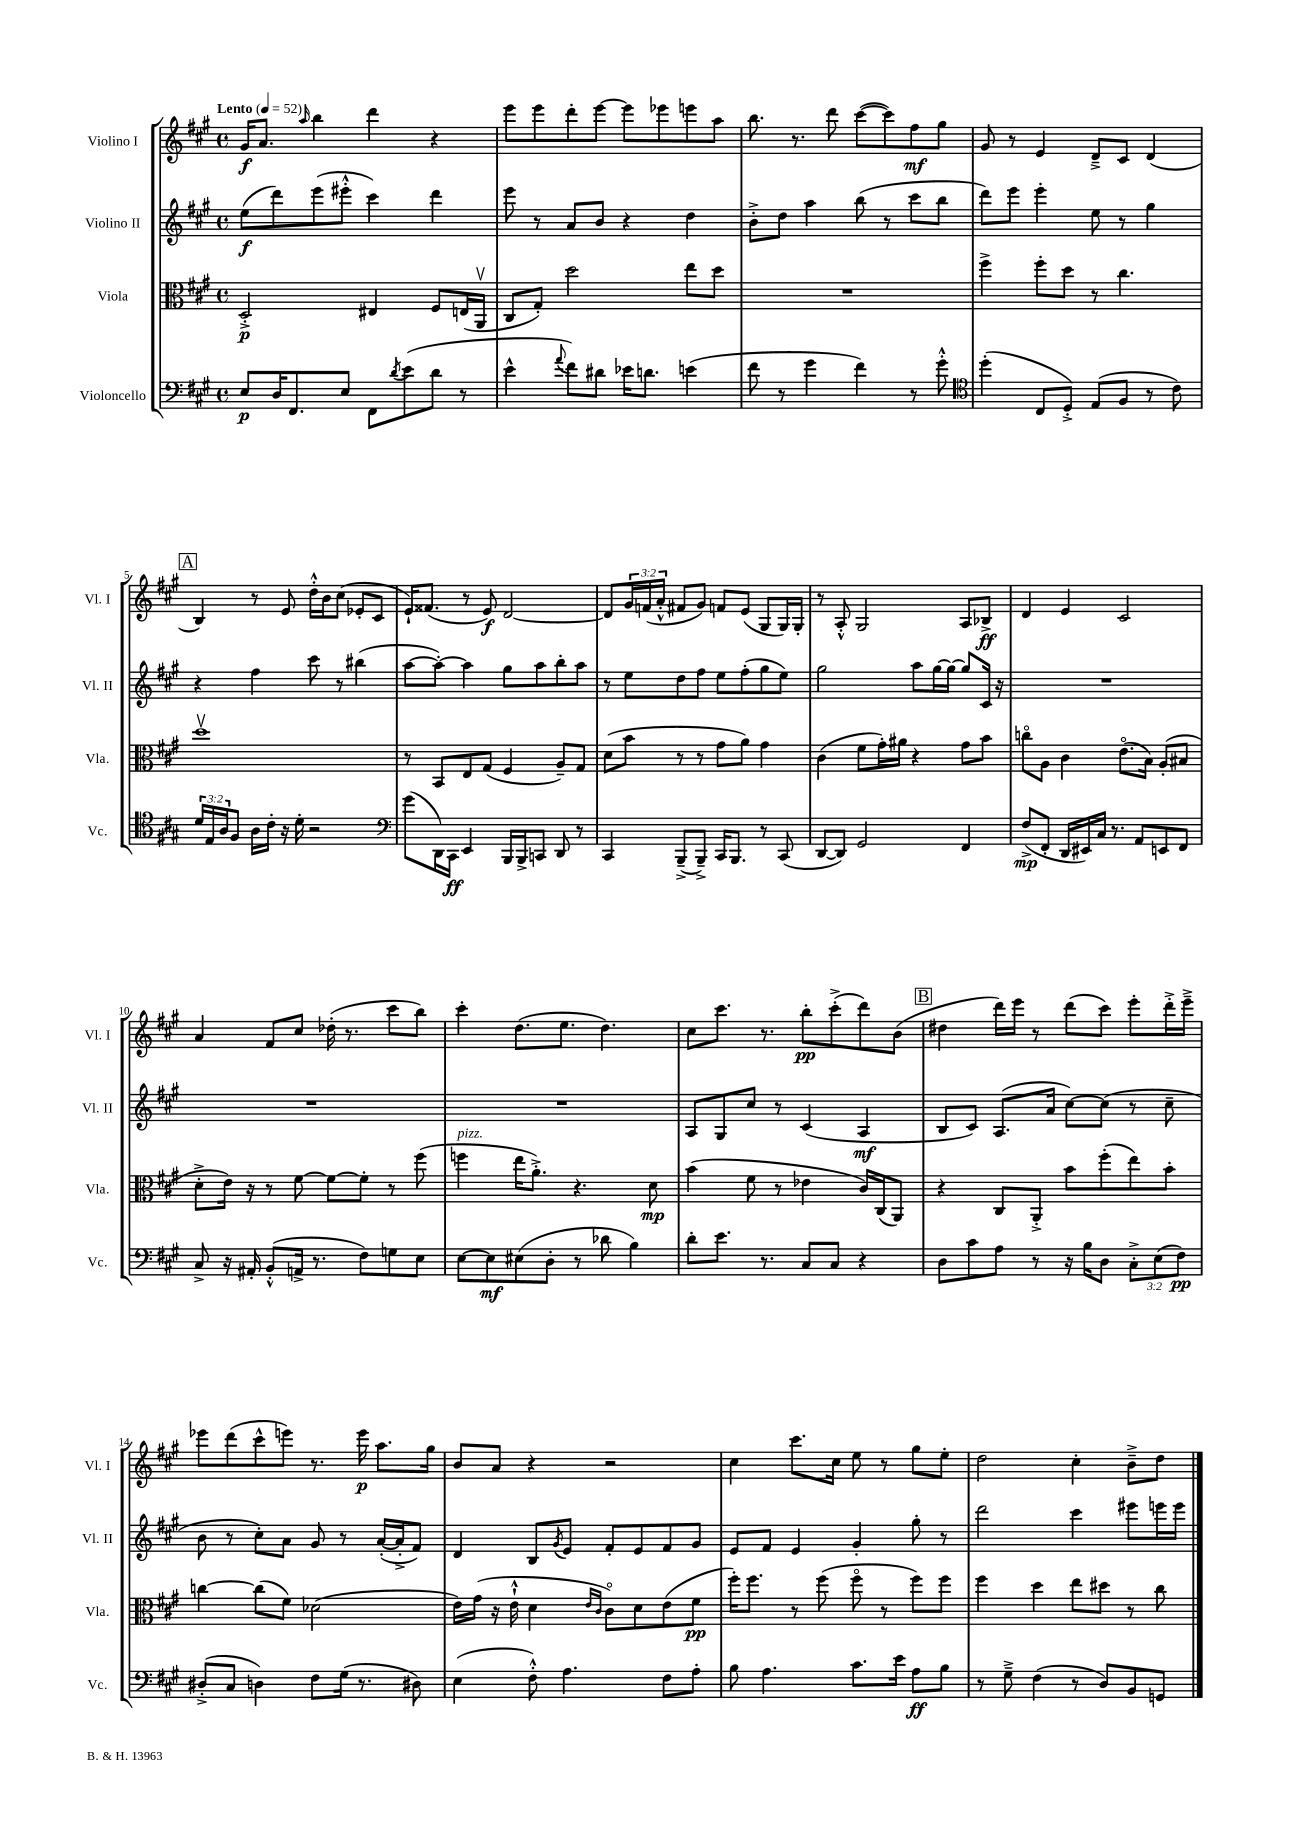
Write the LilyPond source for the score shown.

<<
\new StaffGroup <<
\new Staff = "s0" \with { instrumentName = "Violino I" shortInstrumentName = "Vl. I" } {
    \clef treble \key a \major \defaultTimeSignature \time 4/4 \override Staff.TupletNumber.text = #tuplet-number::calc-fraction-text \tempo "Lento" 4 = 52
    gis'16\f a'8. \grace { a''16 } b''4 d'''4 r4 |
    e'''8 e'''8 d'''8-. e'''8~ e'''8 ees'''8 e'''8 a''8 |
    b''8. r8. d'''8 cis'''8~( cis'''8) fis''8\mf gis''8 |
    gis'8 r8 e'4 d'8---> cis'8 d'4( |
    \mark \markup { \box "A" } b4) r8 e'8 d''16-.-^ b'16 cis''8( ees'8-. cis'8 |
    e'16-!) fisis'8.( r8 e'8\f) d'2~ |
    d'8 \tuplet 3/2 { gis'16 f'16( a'16-.-^ } fis'8 gis'8) f'8 e'8( gis8 gis16) gis16-. |
    r8 a8-.-^ gis2 a8 bes8->\ff |
    d'4 e'4 cis'2 |
    a'4 fis'8 cis''8 des''16-.( r8. cis'''8 b''8) |
    cis'''4-. d''8.( e''8. d''4.) |
    cis''8 cis'''8. r8. b''8-.\pp cis'''8-.->( d'''8) b'8( |
    \mark \markup { \box "B" } dis''4 d'''16) e'''16 r8 d'''8( cis'''8) e'''8-. d'''16-.-> e'''16---> |
    ees'''8 d'''8( cis'''8-^ e'''8) r8. e'''16\p a''8. gis''16 |
    b'8 a'8 r4 r2 |
    cis''4 cis'''8. cis''16 e''8 r8 gis''8 e''8-. |
    d''2 cis''4-. b'8---> d''8 \bar "|." |
}
\new Staff = "s1" \with { instrumentName = "Violino II" shortInstrumentName = "Vl. II" } {
    \clef treble \key a \major \defaultTimeSignature \time 4/4
    e''8\f( d'''8) e'''8( eis'''8-.-^ cis'''4) d'''4 |
    e'''8 r8 a'8 b'8 r4 d''4 |
    b'8-.-> d''8 a''4 b''8( r8 cis'''8 b''8 |
    d'''8) e'''8 e'''4-. e''8 r8 gis''4 |
    \mark \markup { \box "A" } r4 fis''4 cis'''8 r8 bis''4( |
    a''8~ a''8~-.) a''4 gis''8 a''8 b''8-. a''8 |
    r8 e''8 d''8 fis''8 e''8 fis''8-.( gis''8 e''8) |
    gis''2 a''8 gis''16~ gis''16~ gis''8 cis'16 r16 |
    R1 |
    R1 |
    R1 |
    a8 gis8 cis''8 r8 cis'4( a4\mf |
    \mark \markup { \box "B" } b8 cis'8) a8.( a'16 cis''8~) cis''8( r8 cis''8-- |
    b'8 r8 cis''8-.) a'8 gis'8 r8 a'16~-.( a'16-.-> fis'8) |
    d'4 b8 \acciaccatura { gis'8 } e'8 fis'8-. e'8 fis'8 gis'8 |
    e'8 fis'8 e'4 gis'4-. gis''8-. r8 |
    d'''2 cis'''4 eis'''8 e'''16 e'''16 \bar "|." |
}
\new Staff = "s2" \with { instrumentName = "Viola" shortInstrumentName = "Vla." } {
    \clef alto \key a \major \defaultTimeSignature \time 4/4
    d2-.->\p eis4 fis8 e16( a,16\upbow |
    cis8 gis8-.) d''2 e''8 d''8 |
    R1 |
    fis''4-> fis''8-. d''8 r8 cis''4. |
    \mark \markup { \box "A" } d''1\upbow |
    r8 b,8 e8 gis8( fis4 a8--) gis8 |
    d'8( b'8 r8 r8 gis'8 a'8) gis'4 |
    cis'4( fis'8 gis'16-.) ais'16 r4 gis'8 b'8 |
    c''8\flageolet a8 cis'4 e'8.\flageolet( b16) a8-.( bis8 |
    d'8-.-> e'16) r16 r8 fis'8~ fis'8~ fis'8-. r8 fis''8( |
    f''4^\markup { \italic "pizz." } e''16 a'8.-.->) r4. d'8\mp |
    b'4( fis'8 r8 ees'4 cis'16) cis16( a,8) |
    \mark \markup { \box "B" } r4 cis8 a,8-.-> b'8 fis''8-.( e''8) b'8-. |
    c''4~ c''8( fis'8) des'2( |
    e'16) gis'16( r16 e'16-!-^ d'4 \grace { e'16 cis'16 } cis'8\flageolet) d'8 e'8( fis'8\pp |
    fis''16-.) fis''8. r8 fis''8( fis''8\flageolet r8 fis''8) fis''8 |
    fis''4 d''4 e''8 dis''8 r8 cis''8 \bar "|." |
}
\new Staff = "s3" \with { instrumentName = "Violoncello" shortInstrumentName = "Vc." } {
    \clef bass \key a \major \defaultTimeSignature \time 4/4 \override Staff.TupletNumber.text = #tuplet-number::calc-fraction-text
    e8\p d16 fis,8. e8 fis,8 \acciaccatura { d'8 } e'8( d'8 r8 |
    e'4-^ \appoggiatura { a'8 } fis'8) dis'8 ees'16 d'8. e'4( |
    fis'8 r8 gis'4 fis'4) r8 gis'8-.-^ |
    \clef tenor d''4-.( cis8 d8-.->) e8( fis8 r8 cis'8) |
    \mark \markup { \box "A" } \tuplet 3/2 { d'16 e16 a16 } fis8 a16 cis'16-. r16 d'16-. r2 |
    \clef bass gis'8( d,16) cis,16\ff e,4 b,,16 b,,16-> c,8 d,8 r8 |
    cis,4 b,,8--->( b,,8--->) cis,16 b,,8. r8 cis,8( |
    d,8~ d,8) gis,2 fis,4 |
    fis8->\mp( fis,8-. d,16 eis,16) cis16 r8. a,8 e,8 fis,8 |
    cis8-> r16 ais,16-. b,8-.-^( a,16-> r8. fis8) g8 e8 |
    e8~ e8\mf eis8( d8-. r8 des'8 b4) |
    d'8-. e'8. r8. cis8 cis8 r4 |
    \mark \markup { \box "B" } d8 cis'8 a8 r8 r16 b16 d8 \tuplet 3/2 { cis8-.-> e8( fis8\pp) } |
    dis8-.->( cis8 d4) fis8 gis16( r8. dis8) |
    e4( fis8-.-^) a4. fis8 a8-. |
    b8 a4. cis'8. e'16 a8\ff b8 |
    r8 gis8---> fis4( r8 d8) b,8 g,8 \bar "|." |
}
>>
>>
